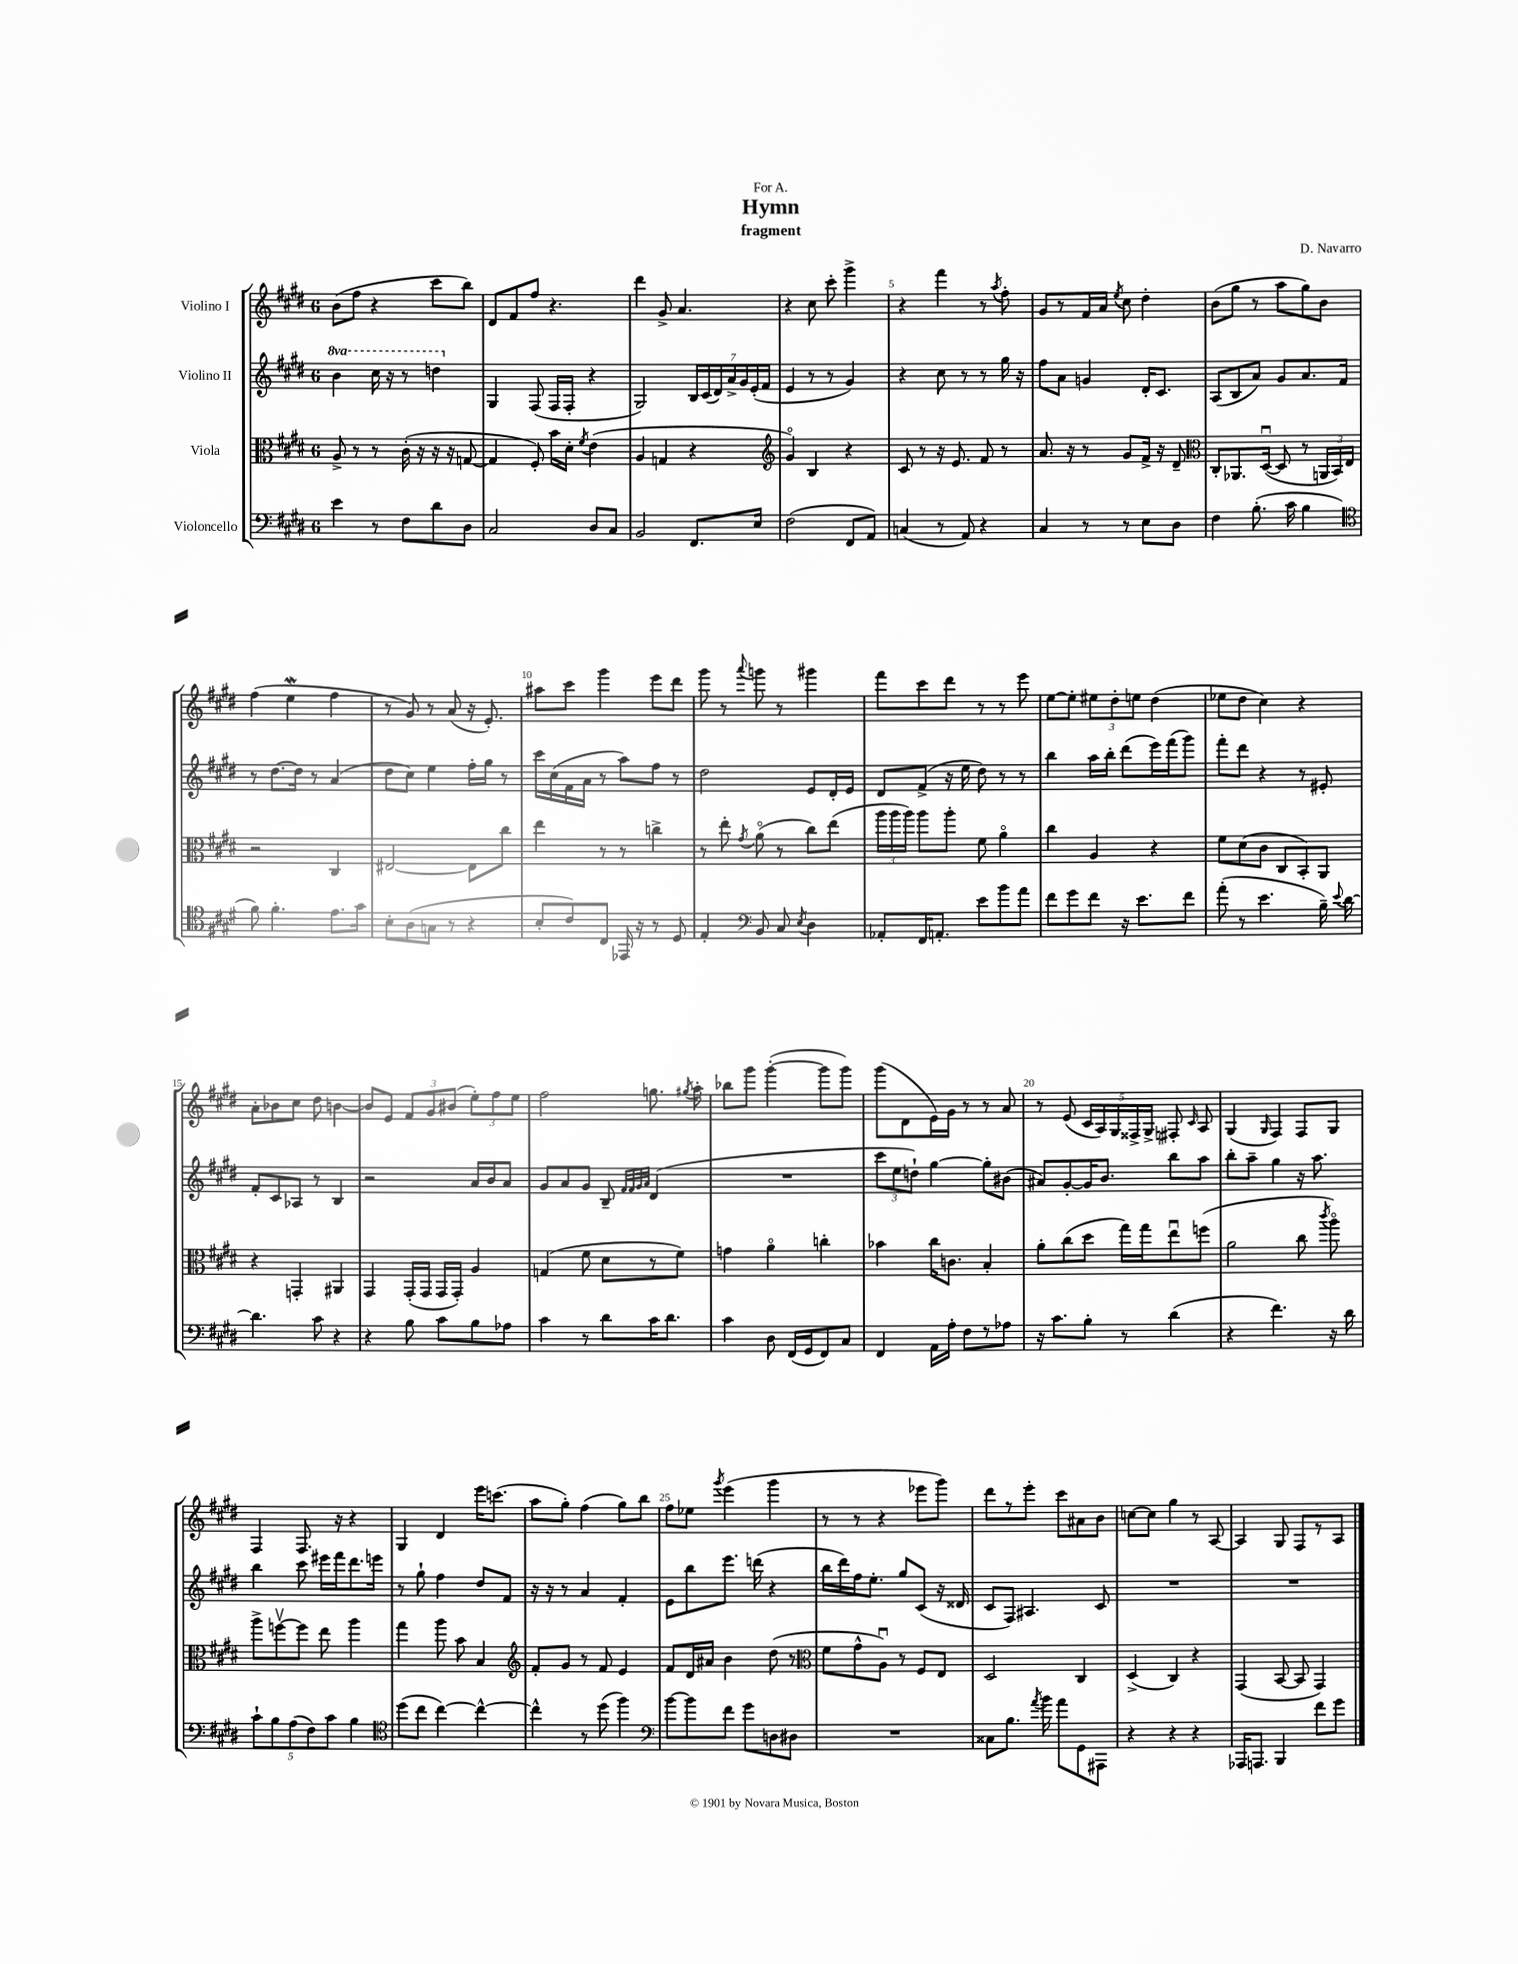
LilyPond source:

\header { title = "Hymn" composer = "D. Navarro" subtitle = "fragment" dedication = "For A." }
<<
\new StaffGroup <<
\new Staff = "s0" \with { instrumentName = "Violino I" } {
    \clef treble \key e \major \once \override Staff.TimeSignature.style = #'single-digit \time 6/8
    \autoBeamOff b'8[( fis''8] r4 cis'''8[ b''8]) |
    dis'8[ fis'8 fis''8] r4. |
    dis'''4 gis'8-> a'4. |
    r4 cis''8 cis'''8-. gis'''4-> |
    r4 fis'''4 r8 \acciaccatura { a''8 } fis''8-. |
    gis'8[ r8 fis'16 a'16] \acciaccatura { e''8 } cis''8 dis''4-. |
    b'8[( gis''8] r8 a''8[ gis''8) b'8] |
    fis''4( e''4\mordent fis''4 |
    r8 gis'8) r8 a'8( r16 e'8.-.) |
    ais''8[ cis'''8] gis'''4 e'''8[ dis'''8] |
    gis'''8 r8 \appoggiatura { a'''8 } g'''8 r8 gis'''4 |
    fis'''8[ cis'''8 dis'''8] r8 r8 e'''8 |
    e''8[~ e''8]-. \tuplet 3/2 { eis''8[ dis''8-. e''8] } dis''4( |
    ees''8[ dis''8] cis''4) r4 |
    a'8[-. bes'8 cis''8] dis''8 b'4~ |
    b'8[ e'8] \tuplet 3/2 { fis'8[ gis'8 bis'8]( } \tuplet 3/2 { e''8[-.) fis''8 e''8] } |
    fis''2 g''8. \acciaccatura { gis''8 } a''16-. |
    bes''8[ gis'''8] gis'''4~-.( gis'''8[ gis'''8]) |
    gis'''8[( dis'8 e'16) gis'16] r8 r8 a'8 |
    r8 e'8( \tuplet 5/4 { cis'16[ a16) gis16 fisis16-> gis16]-> } fis8-. \grace { cis'16 } a8 |
    gis4( \grace { gis16 } fis4) fis8[ gis8] |
    fis4 fis8. r16 r4 |
    gis4 dis'4 e'''16[ c'''8.]( |
    a''8[ gis''8]-.) fis''4( gis''8[) b''8] |
    fis''8[ ees''8] \acciaccatura { gis'''8 } e'''4( gis'''4 |
    r8 r8 r4 ees'''8[ gis'''8]) |
    dis'''8[ r8 e'''8]-. cis'''8[ ais'8 b'8] |
    c''8[~ c''8] gis''4 r8 a8~ |
    a4 gis8 fis8[ r8 a8] \bar "|." |
}
\new Staff = "s1" \with { instrumentName = "Violino II" } {
    \clef treble \key e \major \once \override Staff.TimeSignature.style = #'single-digit \time 6/8 \set Staff.ottavationMarkups = #ottavation-simple-ordinals
    \autoBeamOff \ottava #1 b''4 cis'''16 r16 r8 d'''4 \ottava #0 |
    gis4 fis8( fis16[ fis16]-. r4 |
    gis2) \tuplet 7/4 { b16[ cis'16( dis'16) a'16-> gis'16 e'16-.( fis'16] } |
    e'4 r8 r8 gis'4) |
    r4 cis''8 r8 r8 gis''16 r16 |
    fis''8[ a'8] g'4 dis'16[-. cis'8.] |
    a8[( b8 a'8]) gis'8[ a'8. fis'16] |
    r8 dis''8.[~ dis''16] r8 a'4( |
    dis''8[ cis''8]) e''4 fis''16[-. gis''16] r8 |
    cis'''16[ cis''16( fis'16 a'16] r8 a''8[) fis''8] r8 |
    dis''2 e'8[ dis'16-. e'16] |
    dis'8[ fis'8]->( r16 e''16 dis''8) r8 r8 |
    b''4 a''16[ b''16]-. dis'''8[( e'''16) fis'''16( gis'''8]) |
    fis'''8[-. dis'''8] r4 r8 eis'8-. |
    fis'8[-. cis'8 aes8] r8 b4 |
    r2 a'16[ b'16 a'8] |
    gis'8[ a'8 gis'8] b8-- \grace { fis'32[ fis'32 gis'32 a'32] } dis'4( |
    R2. |
    \tuplet 3/2 { cis'''8[ e''8 d''8]-!) } gis''4~ gis''8[-. bis'8]( |
    ais'8[) gis'8~-. gis'16 b'8.] b''8[ a''8] |
    b''8[-. a''8]-- gis''4 r16 a''8. |
    b''4 cis'''8 eis'''16[ fis'''16 dis'''8. e'''16] |
    r8 gis''8-! fis''4 dis''8[ fis'8] |
    r16 r16 r8 a'4 fis'4-. |
    e'8[ b''8 e'''8.] d'''16( r4 |
    b''16[ dis'''16) fis''16 e''8.]-. gis''8[ cis'8]( r16 disis'16 |
    cis'8[ fis8]) ais4. cis'8 |
    R2. |
    R2. \bar "|." |
}
\new Staff = "s2" \with { instrumentName = "Viola" } {
    \clef alto \key e \major \once \override Staff.TimeSignature.style = #'single-digit \time 6/8
    \autoBeamOff a8-> r8 r8 cis'16-.( r16 r16 r16 g8~ |
    g4 fis8-.) b'16[ dis'16]-. \acciaccatura { fis'8 } e'4( |
    a4 g4 r4 |
    \clef treble gis'4\flageolet) b4 r4 |
    cis'8 r8 r16 e'8. fis'8 r8 |
    a'8. r16 r8 gis'8[ fis'16]-> r16 dis'8-- |
    \clef alto cis8[-. aes,8. dis16]~\downbow( dis8 r8 \tuplet 3/2 { a,16[ b,16) e16] } |
    r2 cis4 |
    eis2~ eis8[ cis''8] |
    e''4 r8 r8 c''4-> |
    r8 e''8-. \acciaccatura { gis'8 } a'8\flageolet( r8 cis''8[) e''8]( |
    \tuplet 3/2 { a''16[ a''16 a''16]) } a''8[ a''8]-. fis'8 a'4\flageolet |
    cis''4 a4 r4 |
    fis'8[ dis'8( cis'8] cis8[ b,8-.) a,8] |
    r4 g,4-. ais,4 |
    gis,4 gis,16[-.( gis,16] gis,16[ gis,16]-.) a4 |
    g4( fis'8 dis'8[ r8 fis'8]) |
    g'4 a'4\flageolet c''4-. |
    bes'4 cis''16[ c'8.] b4-. |
    a'8[-. cis''8( dis''8] gis''16[) gis''16 e''8\downbow f''8]( |
    a'2 cis''8 \acciaccatura { cis'''8 } a''8\flageolet) |
    a''8[-> f''8~\upbow f''8] e''8 a''4 |
    gis''4 a''8 b'8 b4 |
    \clef treble fis'8[-. gis'8] r8 fis'8 e'4 |
    fis'8[ dis'16 ais'16] b'4 dis''8( r8 |
    \clef alto fis'8[ gis'8-^ a8]\downbow) r8 fis8[ e8] |
    dis2 cis4 |
    dis4->( cis4) r4 |
    gis,4( b,8~ b,8 gis,4) \bar "|." |
}
\new Staff = "s3" \with { instrumentName = "Violoncello" } {
    \clef bass \key e \major \once \override Staff.TimeSignature.style = #'single-digit \time 6/8
    \autoBeamOff e'4 r8 fis8[ dis'8 dis8] |
    cis2 dis8[ cis8] |
    b,2 fis,8.[ e16] |
    fis2( fis,8[ a,8]) |
    c4( r8 a,8) r4 |
    cis4 r8 r8 e8[ dis8] |
    fis4 b8.-.( cis'16 b4 |
    \clef tenor fis'8) fis'4.-. e'8.[ gis'16] |
    b8[-. a8( g8] r8 r4 |
    b8[-. cis'8) cis8] ees,16 r16 r8 dis8 |
    e4-. \clef bass b,8 cis8 \acciaccatura { e8 } dis4 |
    aes,8[-. fis,16 a,8.]-. e'8[ b'8 a'8] |
    fis'8[ gis'8 fis'8] r16 e'8.[ fis'8] |
    a'8-.( r8 e'4. b16--) \appoggiatura { e'8 } dis'16~ |
    dis'4. cis'8 r4 |
    r4 b8 cis'8[ b8 aes8] |
    cis'4 r8 dis'8[ cis'16 dis'8.] |
    cis'4 dis8 fis,16[( gis,16 fis,8) cis8] |
    fis,4 a,16[ a16]-. fis8[ r8 aes8] |
    r16 cis'8.[ b8]-. r8 dis'4( |
    r4 fis'4.) r16 dis'16 |
    \tuplet 5/4 { cis'8[-! b8 a8( fis8) cis'8] } b4 |
    \clef tenor dis''8[( cis''8] cis''4~) cis''4~-^ |
    cis''4-^ r8 dis''8( fis''4) |
    \clef bass b'8[~ b'8 fis'8] gis'8[ d8 dis8] |
    R2. |
    cisis8[ b8.] \acciaccatura { a'8 } b'16 a'8[ gis,8 ais,,8] |
    r4 r4 r4 |
    aes,,16[ a,,8.] b,,4 fis'8[ gis'8] \bar "|." |
}
>>
>>
\layout { \context { \Score \override BarNumber.break-visibility = ##(#f #t #t) barNumberVisibility = #(every-nth-bar-number-visible 5) } }
